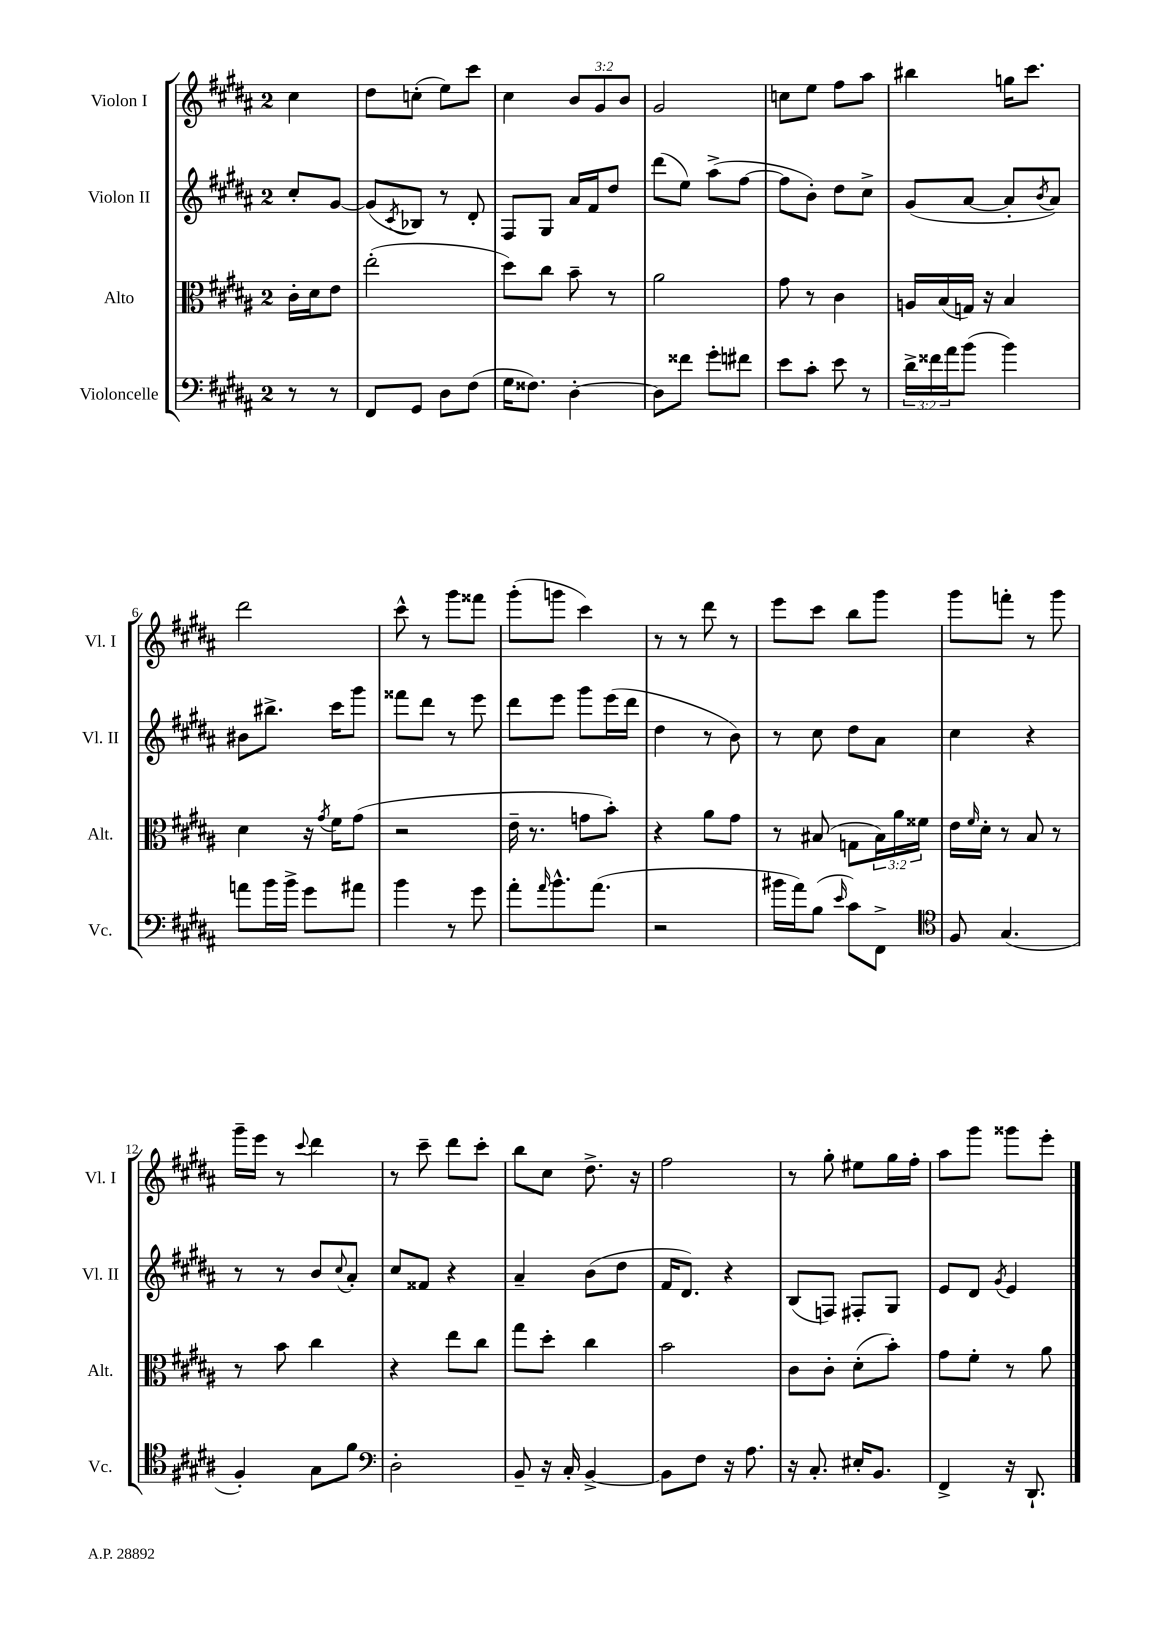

**kern	**kern	**kern	**kern
*staff4	*staff3	*staff2	*staff1
*clefF4	*clefC3	*clefG2	*clefG2
*k[f#c#g#d#a#]	*k[f#c#g#d#a#]	*k[f#c#g#d#a#]	*k[f#c#g#d#a#]
*M2/4	*M2/4	*M2/4	*M2/4
8r	16c#'	8cc#'	4cc#
.	16d#	.	.
8r	8e	[8g#	.
=	=	=	=
8FF#	(2ee'	(8g#]	8dd#
.	.	8qc#	.
8GG#	.	8B-)	(8cc'
8D#	.	8r	8ee)
(8F#	.	8d#'	8ccc#
=	=	=	=
16G#	8dd#)	8F#	4cc#
8.F##)	.	.	.
.	8cc#	8G#	.
[4D#'	8b~	16a#	12b
.	.	16f#	.
.	.	.	12g#
.	8r	8dd#	.
.	.	.	12b
=	=	=	=
8D#]	2a#	(8ddd#	2g#
8f##	.	8ee)	.
8g#'	.	(8aa#^	.
8f#	.	[8ff#	.
=	=	=	=
8e	8g#	8ff#]	8cc
8c#'	8r	8b')	8ee
8e	4c#	8dd#	8ff#
8r	.	8cc#^	8aa#
=	=	=	=
24d#^	16A	(8g#	4bb#
24f##	.	.	.
.	(16B	.	.
24a#	.	.	.
(8b	16G)	[8a#	.
.	16r	.	.
4b)	4B	8a#']	16gg
.	.	.	8.ccc#
.	.	8qb	.
.	.	8a#)	.
=	=	=	=
8a	4d#	8b#	2ddd#
16b	.	8.bb#^	.
16b^	.	.	.
8g#	16r	.	.
.	8qg#	.	.
.	16f#	16ccc#	.
8a#	(8g#	8ggg#	.
=	=	=	=
4b	2r	8fff##	8ccc#^^
.	.	8ddd#	8r
8r	.	8r	8ggg#
8g#	.	8eee	8fff##
=	=	=	=
8a#'	16e~	8ddd#	(8ggg#'
.	8.r	.	.
16qqa#	.	.	.
8.b^^	.	8eee	8ggg
.	8g	8ggg#	4ccc#)
(8.a#	.	.	.
.	8b')	(16eee	.
.	.	16ddd#	.
=	=	=	=
2r	4r	4dd#	8r
.	.	.	8r
.	8a#	8r	8ddd#
.	8g#	8b)	8r
=	=	=	=
16b#	8r	8r	8eee
16a#)	.	.	.
(8B	(8B#	8cc#	8ccc#
16qqe	.	.	.
8c#)	8G	8dd#	8bb
8FF#^	24B#)	8a#	8ggg#
.	24a#	.	.
.	24f##	.	.
=	=	=	=
*clefC4	*	*	*
8F#	16e	4cc#	8ggg#
.	16qqf#	.	.
.	16d#'	.	.
(4.G#	8r	.	8fff'
.	8B	4r	8r
.	8r	.	8ggg#
=	=	=	=
4F#')	8r	8r	16ggg#~
.	.	.	16eee
.	8b	8r	8r
.	.	.	8qqccc#
8G#	4cc#	8b	4ddd#
.	.	8qqcc#	.
8f#	.	8a#'	.
=	=	=	=
*clefF4	*	*	*
2D#'	4r	8cc#	8r
.	.	8f##	8ccc#~
.	8ee	4r	8ddd#
.	8cc#	.	8ccc#'
=	=	=	=
8BB~	8gg#	4a#~	8bb
16r	8dd#'	.	8cc#
16C#'	.	.	.
[4BB^	4cc#	(8b	8.dd#^
.	.	8dd#	.
.	.	.	16r
=	=	=	=
8BB]	2b	16f#	2ff#
.	.	8.d#)	.
8F#	.	.	.
16r	.	4r	.
8.A#	.	.	.
=	=	=	=
16r	8c#	(8B	8r
8.C#'	.	.	.
.	8c#'	8F)	8gg#'
16E#'	(8d#'	8F#'	8ee#
8.BB	.	.	.
.	8b')	8G#	16gg#
.	.	.	16ff#'
=	=	=	=
4FF#^	8g#	8e	8aa#
.	8f#'	8d#	8ggg#
.	.	8qg#	.
16r	8r	4e	8ggg##
8.DD#`	.	.	.
.	8a#	.	8eee'
==	==	==	==
*-	*-	*-	*-
